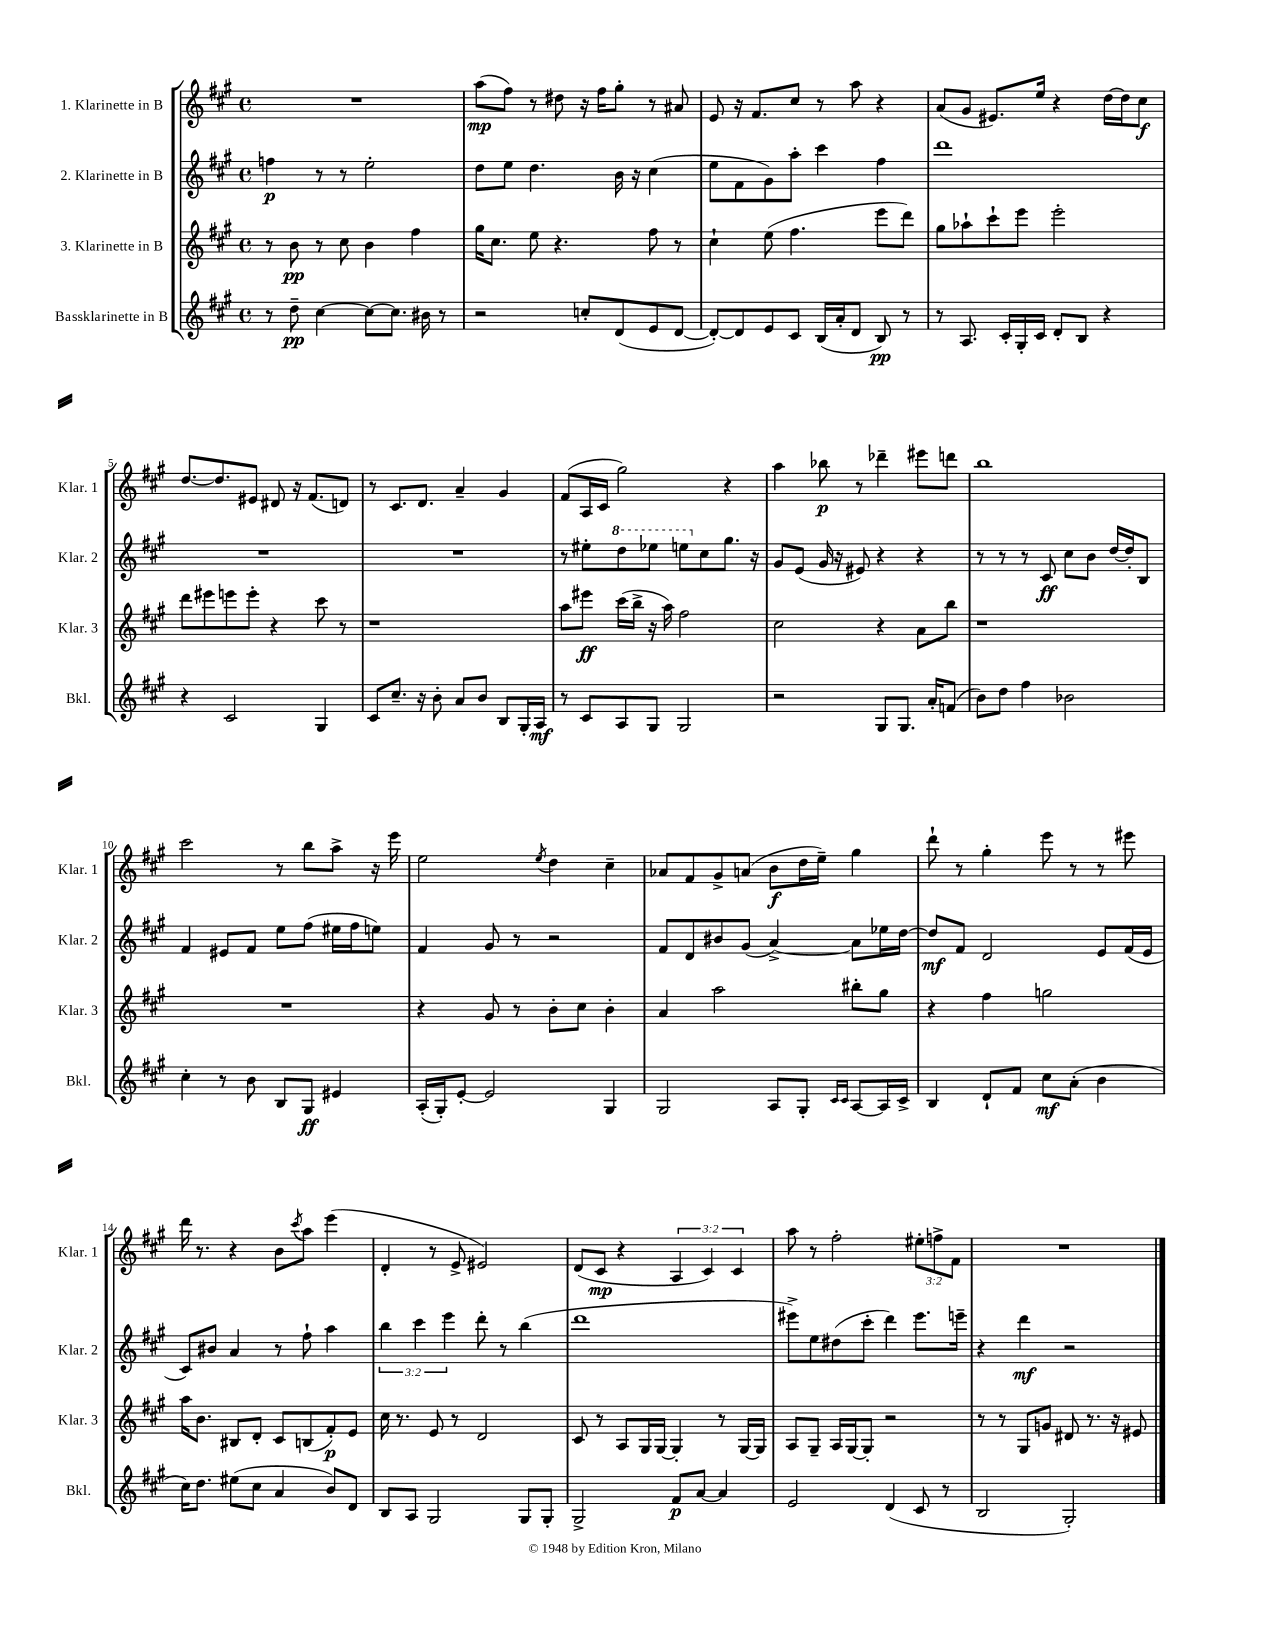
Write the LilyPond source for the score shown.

<<
\new StaffGroup <<
\new Staff = "s0" \with { instrumentName = "1. Klarinette in B" shortInstrumentName = "Klar. 1" } {
    \clef treble \key a \major \defaultTimeSignature \time 4/4 \override Staff.TupletNumber.text = #tuplet-number::calc-fraction-text
    R1 |
    a''8\mp( fis''8) r8 dis''8 r16 fis''16 gis''8-. r8 ais'8 |
    e'8 r16 fis'8. cis''8 r8 a''8 r4 |
    a'8( gis'8 eis'8.) e''16 r4 d''16~ d''16 cis''8\f |
    d''8.~ d''8. eis'8 dis'8 r16 fis'8.( d'8) |
    r8 cis'8. d'8. a'4-- gis'4 |
    fis'8( a16 cis'16 gis''2) r4 |
    a''4 bes''8\p r8 des'''4-- eis'''8 d'''8 |
    b''1 |
    cis'''2 r8 b''8 a''8-> r16 e'''16 |
    e''2 \acciaccatura { e''8 } d''4 cis''4-- |
    aes'8 fis'8 gis'8-> a'8( b'8\f d''16 e''16--) gis''4 |
    d'''8-! r8 gis''4-. e'''8 r8 r8 eis'''8 |
    d'''16 r8. r4 b'8 \acciaccatura { cis'''8 } a''8 e'''4( |
    d'4-. r8 e'8-> eis'2) |
    d'8( cis'8\mp r4 \tuplet 3/2 { a4 cis'4) cis'4 } |
    a''8 r8 fis''2-. \tuplet 3/2 { eis''8-. f''8-> fis'8 } |
    R1 \bar "|." |
}
\new Staff = "s1" \with { instrumentName = "2. Klarinette in B" shortInstrumentName = "Klar. 2" } {
    \clef treble \key a \major \defaultTimeSignature \time 4/4 \override Staff.TupletNumber.text = #tuplet-number::calc-fraction-text
    f''4\p r8 r8 e''2-. |
    d''8 e''8 d''4. b'16 r16 cis''4( |
    e''8 fis'8 gis'8) a''8-. cis'''4 fis''4 |
    d'''1 |
    R1 |
    R1 |
    r8 eis''8-. \ottava #1 d'''8 ees'''8 e'''8 \ottava #0 cis''8 gis''8. r16 |
    gis'8 e'8( gis'16 r16 eis'8) r4 r4 |
    r8 r8 r8 cis'8\ff cis''8 b'8 d''16~ d''16-. b8 |
    fis'4 eis'8 fis'8 e''8 fis''8( eis''16 fis''16 e''8) |
    fis'4 gis'8 r8 r2 |
    fis'8 d'8 bis'8 gis'8( a'4~->) a'8 ees''16 d''16~ |
    d''8\mf fis'8 d'2 e'8 fis'16( e'16 |
    cis'8) bis'8 a'4 r8 fis''8-! a''4 |
    \tuplet 3/2 { b''4 cis'''4 e'''4 } d'''8-. r8 b''4( |
    d'''1 |
    eis'''8->) e''8 dis''8( cis'''8-. d'''4) eis'''8. e'''16-- |
    r4 d'''4\mf r2 \bar "|." |
}
\new Staff = "s2" \with { instrumentName = "3. Klarinette in B" shortInstrumentName = "Klar. 3" } {
    \clef treble \key a \major \defaultTimeSignature \time 4/4
    r8 b'8\pp r8 cis''8 b'4 fis''4 |
    gis''16 cis''8. e''8 r4. fis''8 r8 |
    cis''4-! e''8( fis''4. e'''8 d'''8) |
    gis''8 aes''8-! cis'''8-! e'''8 e'''2-. |
    d'''8 eis'''8 e'''8 e'''8-. r4 cis'''8 r8 |
    r1 |
    a''8 eis'''8\ff cis'''16( b''16-> r16 a''16) fis''2 |
    cis''2 r4 a'8 b''8 |
    r1 |
    R1 |
    r4 gis'8 r8 b'8-. cis''8 b'4-. |
    a'4 a''2 bis''8-. gis''8 |
    r4 fis''4 g''2 |
    a''16 b'8. bis8 d'8-. cis'8 b8( fis'8-.\p) e'8 |
    cis''16 r8. e'8 r8 d'2 |
    cis'8 r8 a8 gis16 gis16~ gis4-. r8 gis16~ gis16 |
    a8 gis8-- a16 gis16~ gis8-. r2 |
    r8 r8 gis8 g'8 dis'8 r8. r16 eis'8 \bar "|." |
}
\new Staff = "s3" \with { instrumentName = "Bassklarinette in B" shortInstrumentName = "Bkl." } {
    \clef treble \key a \major \defaultTimeSignature \time 4/4
    r8 d''8--\pp cis''4~ cis''8~ cis''8. bis'16 r8 |
    r2 c''8-. d'8( e'8 d'8~ |
    d'8~-.) d'8 e'8 cis'8 b16( a'16-. d'8 b8\pp) r8 |
    r8 a8. cis'16-. gis16-. cis'16 d'8-. b8 r4 |
    r4 cis'2 gis4 |
    cis'8 cis''8.-- r16 b'8-. a'8 b'8 b8 gis16-. a16\mf |
    r8 cis'8 a8 gis8 gis2 |
    r2 gis8 gis8. a'16-. f'8( |
    b'8) d''8 fis''4 bes'2 |
    cis''4-. r8 b'8 b8 gis8\ff eis'4 |
    a16-.( gis16-.) e'8~-. e'2 gis4 |
    gis2 a8 gis8-. \grace { cis'16 cis'16 } a8~ a16 cis'16-> |
    b4 d'8-! fis'8 cis''8\mf a'8-.( b'4 |
    cis''16) d''8. eis''8( cis''8 a'4 b'8) d'8 |
    b8 a8 gis2 gis8 gis8-. |
    gis2-> fis'8\p a'8~ a'4 |
    e'2 d'4( cis'8 r8 |
    b2 gis2-.) \bar "|." |
}
>>
>>
